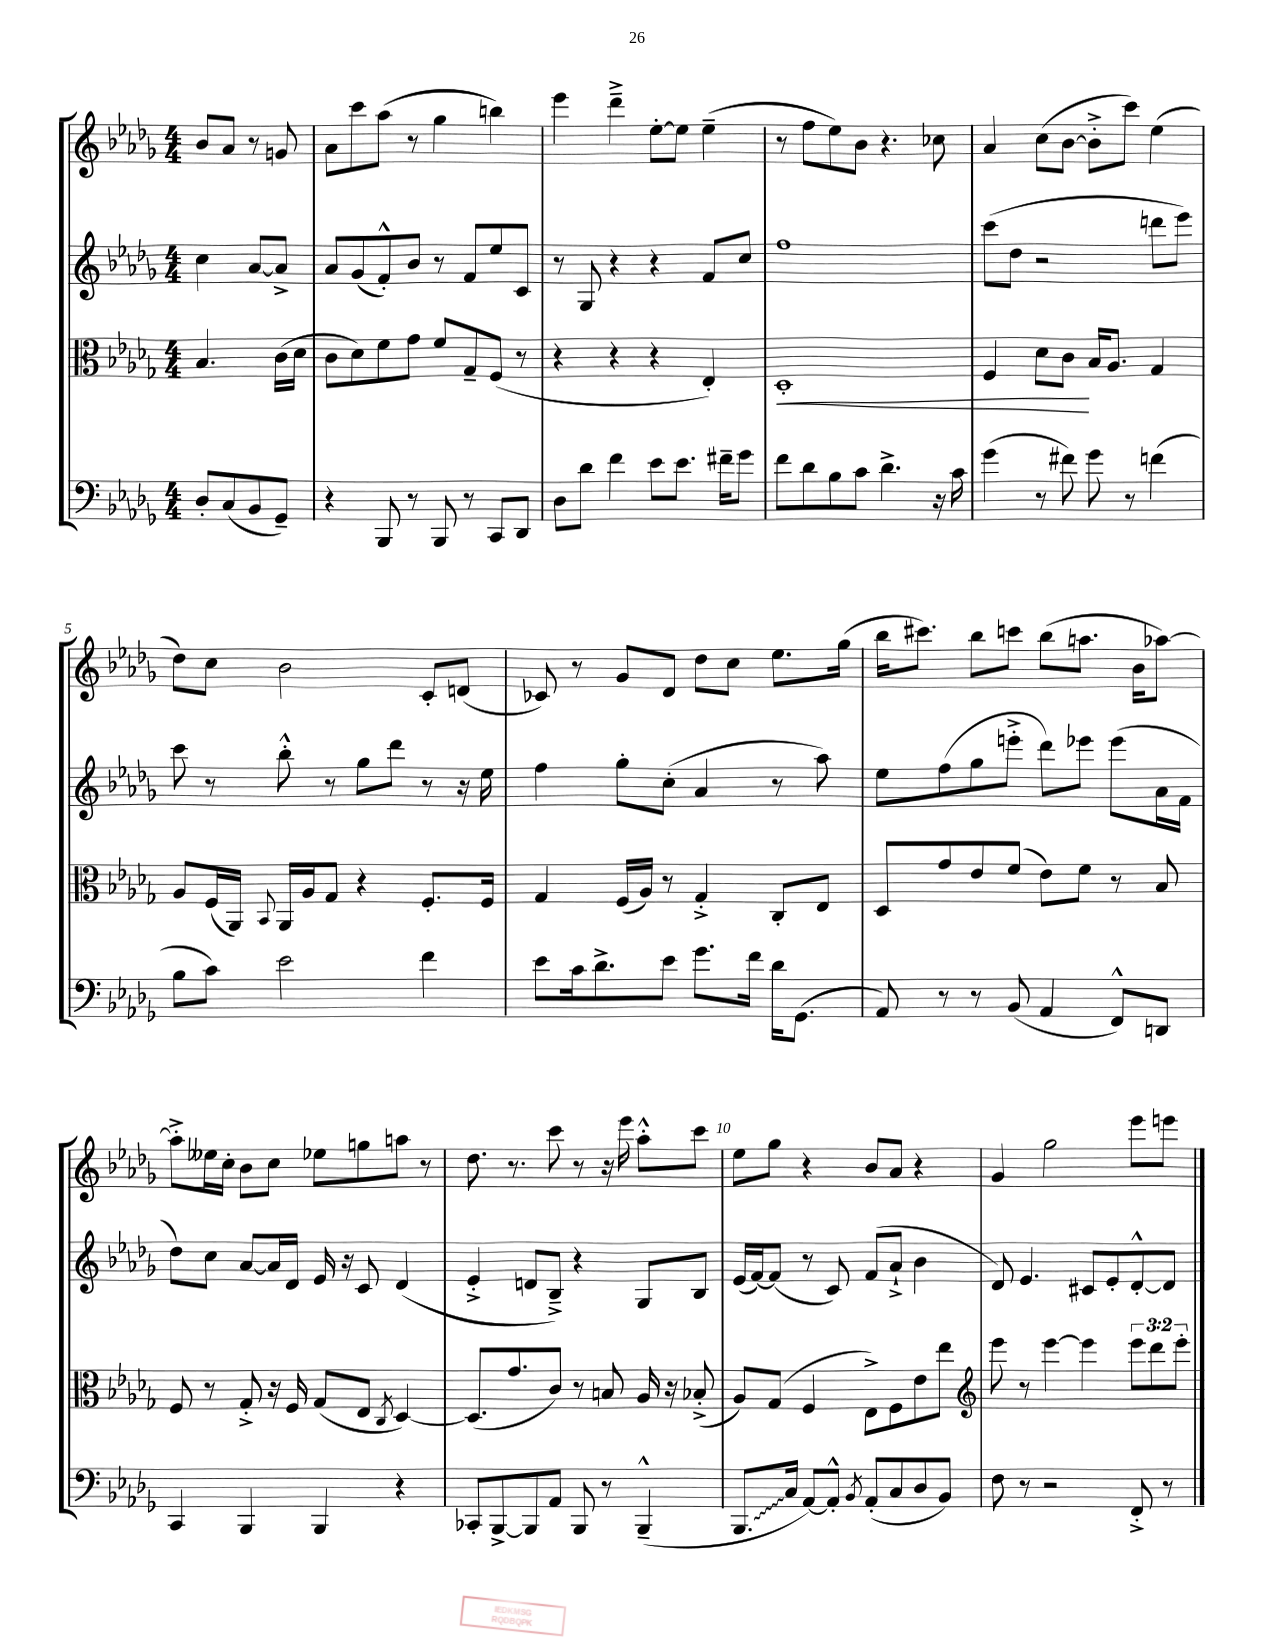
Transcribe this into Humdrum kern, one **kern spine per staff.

**kern	**kern	**kern	**kern
*staff4	*staff3	*staff2	*staff1
*clefF4	*clefC3	*clefG2	*clefG2
*k[b-e-a-d-g-]	*k[b-e-a-d-g-]	*k[b-e-a-d-g-]	*k[b-e-a-d-g-]
*M4/4	*M4/4	*M4/4	*M4/4
8D-'/L	4.B-/	4cc\	8b-/L
(8C/	.	.	8a-/J
8BB-/	.	[8a-/L	8r
8GG-~/J)	(16c\LL	8a-^/]J	8g/
.	16d-\JJ	.	.
=	=	=	=
4r	8c\L	8a-/L	8a-\L
.	8d-\)	(8g-/	8ccc\
8BBB-/	8f\	8f'^^/)	(8aa-\J
8r	8g-\J	8b-/J	8r
8BBB-/	8f/L	8r	4gg-\
8r	8G-~/	8f/L	.
8CC/L	(8F/J	8ee-/	4bb\)
8DD-/J	8r	8c/J	.
=	=	=	=
8D-\L	4r	8r	4eee-\
8d-\J	.	8G-/	.
4f\	4r	4r	4ddd-~^\
8e-\L	4r	4r	[8ee-'\L
8.e-\J	.	.	8ee-\]J
.	4E-'/)	8f/L	(4ee-~\
16f#~\LK	.	.	.
8g-\J	.	8cc/J	.
=	=	=	=
8f\L	1D-'	1ff	8r
8d-\	.	.	8ff\L
8B-\	.	.	8ee-\)
8c\J	.	.	8b-\J
4.d-^\	.	.	4.r
16r	.	.	8cc-\
16c\	.	.	.
=	=	=	=
(4g-\	4F/	(8ccc\L	4a-/
.	.	8dd-\J	.
8r	8d-\L	2r	(8cc\L
8f#\)	8c\J	.	[8b-\J
8g-\	16B-/LK	.	8b-'^\]L
.	8.A-/J	.	.
8r	.	.	8ccc\J)
(4f\	4G-/	8ddd\L	(4ee-\
.	.	8eee-\J)	.
=	=	=	=
8B-\L	8A-/L	8ccc\	8dd-\L)
8c\J)	(16F/L	8r	8cc\J
.	16AA-/JJ)	.	.
.	8qqBB-/	.	.
2e-\	16AA-/LL	8bb-'^^\	2b-\
.	16A-/J	.	.
.	8G-/J	8r	.
.	4r	8gg-\L	.
.	.	8ddd-\J	.
4f\	8.F'/L	8r	8c'/L
.	.	16r	(8d/J
.	16F/Jk	16ee-\	.
=	=	=	=
8e-\L	4G-/	4ff\	8c-/)
16c\k	.	.	8r
8.d-^\	.	.	.
.	(16F/LL	8gg-'\L	8g-/L
.	16A-/JJ)	.	.
8e-\J	8r	(8cc'\J	8d-/J
8.g-\L	4G-'^/	4a-/	8dd-\L
.	.	.	8cc\J
16f\Jk	.	.	.
16d-\LK	8C'/L	8r	8.ee-\L
(8.GG-\J	.	.	.
.	8E-/J	8aa-\)	.
.	.	.	(16gg-\Jk
=	=	=	=
8AA-/)	8D-/L	8ee-\L	16bb-\LK
.	.	.	8.ccc#\J)
8r	8g-/	(8ff\	.
8r	8e-/	8gg-\	8bb-\L
(8BB-/	(8f/J	8eee'^\J	8ccc\J
4AA-/	8e-\L)	8ddd-\L)	(8bb-\L
.	8f\J	8eee-\J	8.aa\J
8FF^^/L)	8r	(8eee-\L	.
.	.	.	16b-\LK
8DD/J	8B-/	16a-\L	[8aa-\J)
.	.	16f\JJ	.
=	=	=	=
4CC/	8F/	8dd-\L)	8aa-'^\]L
.	8r	8cc\J	16ee--\L
.	.	.	16cc'\JJ
4BBB-/	8G-'^/	[8a-/L	8b-\L
.	16r	16a-/]L	8cc\J
.	16F/	16d-/JJ	.
4BBB-/	(8G-/L	16e-/	8ee-\L
.	.	16r	.
.	8E-/J	8c/	8gg\
.	8qC/	.	.
4r	[4D-/)	(4d-/	8aa\J
.	.	.	8r
=	=	=	=
8CC-'/L	(8.D-/]L	4e-'^/	8.dd-\
[8BBB-^/	.	.	.
.	8.g-/	.	8.r
8BBB-/]	.	8d/L	.
8AA-/J	8c/J)	8B-~^/J)	8ccc\
8BBB-/	8r	4r	8r
8r	8B/	.	16r
.	.	.	16eee-\
(4BBB-~^^/	16A-/	8G-/L	8aa-'^^\L
.	16r	.	.
.	(8B-'^/	8B-/J	8ccc\J
=	=	=	=
8.BBB-/L	8A-/L)	(16e-/LL	8ee-\L
.	.	[16f/J)	.
.	(8G-/J	(8f/]J	8gg-\J
16C/Jk	.	.	.
[8AA-/L)	4F/	8r	4r
8AA-'^^/]J	.	8c/)	.
8qBB-/	.	.	.
(8AA-'/L	8E-^\L)	(8f/L	8b-/L
8C/	8F\	8a-`^/J	8a-/J
8D-/	8e-\	4b-\	4r
8BB-/J)	8ee-\J	.	.
=	=	=	=
*	*clefG2	*	*
8F\	8eee-\	8d-/)	4g-/
8r	8r	4.e-/	.
2r	[4eee-\	.	2gg-\
.	4eee-\]	8c#/L	.
.	.	8e-'/	.
8FF'^/	12eee-\L	[8d-'^^/	8eee-\L
.	12ddd-\	.	.
8r	.	8d-/]J	8eee\J
.	12eee-'\J	.	.
==	==	==	==
*-	*-	*-	*-
